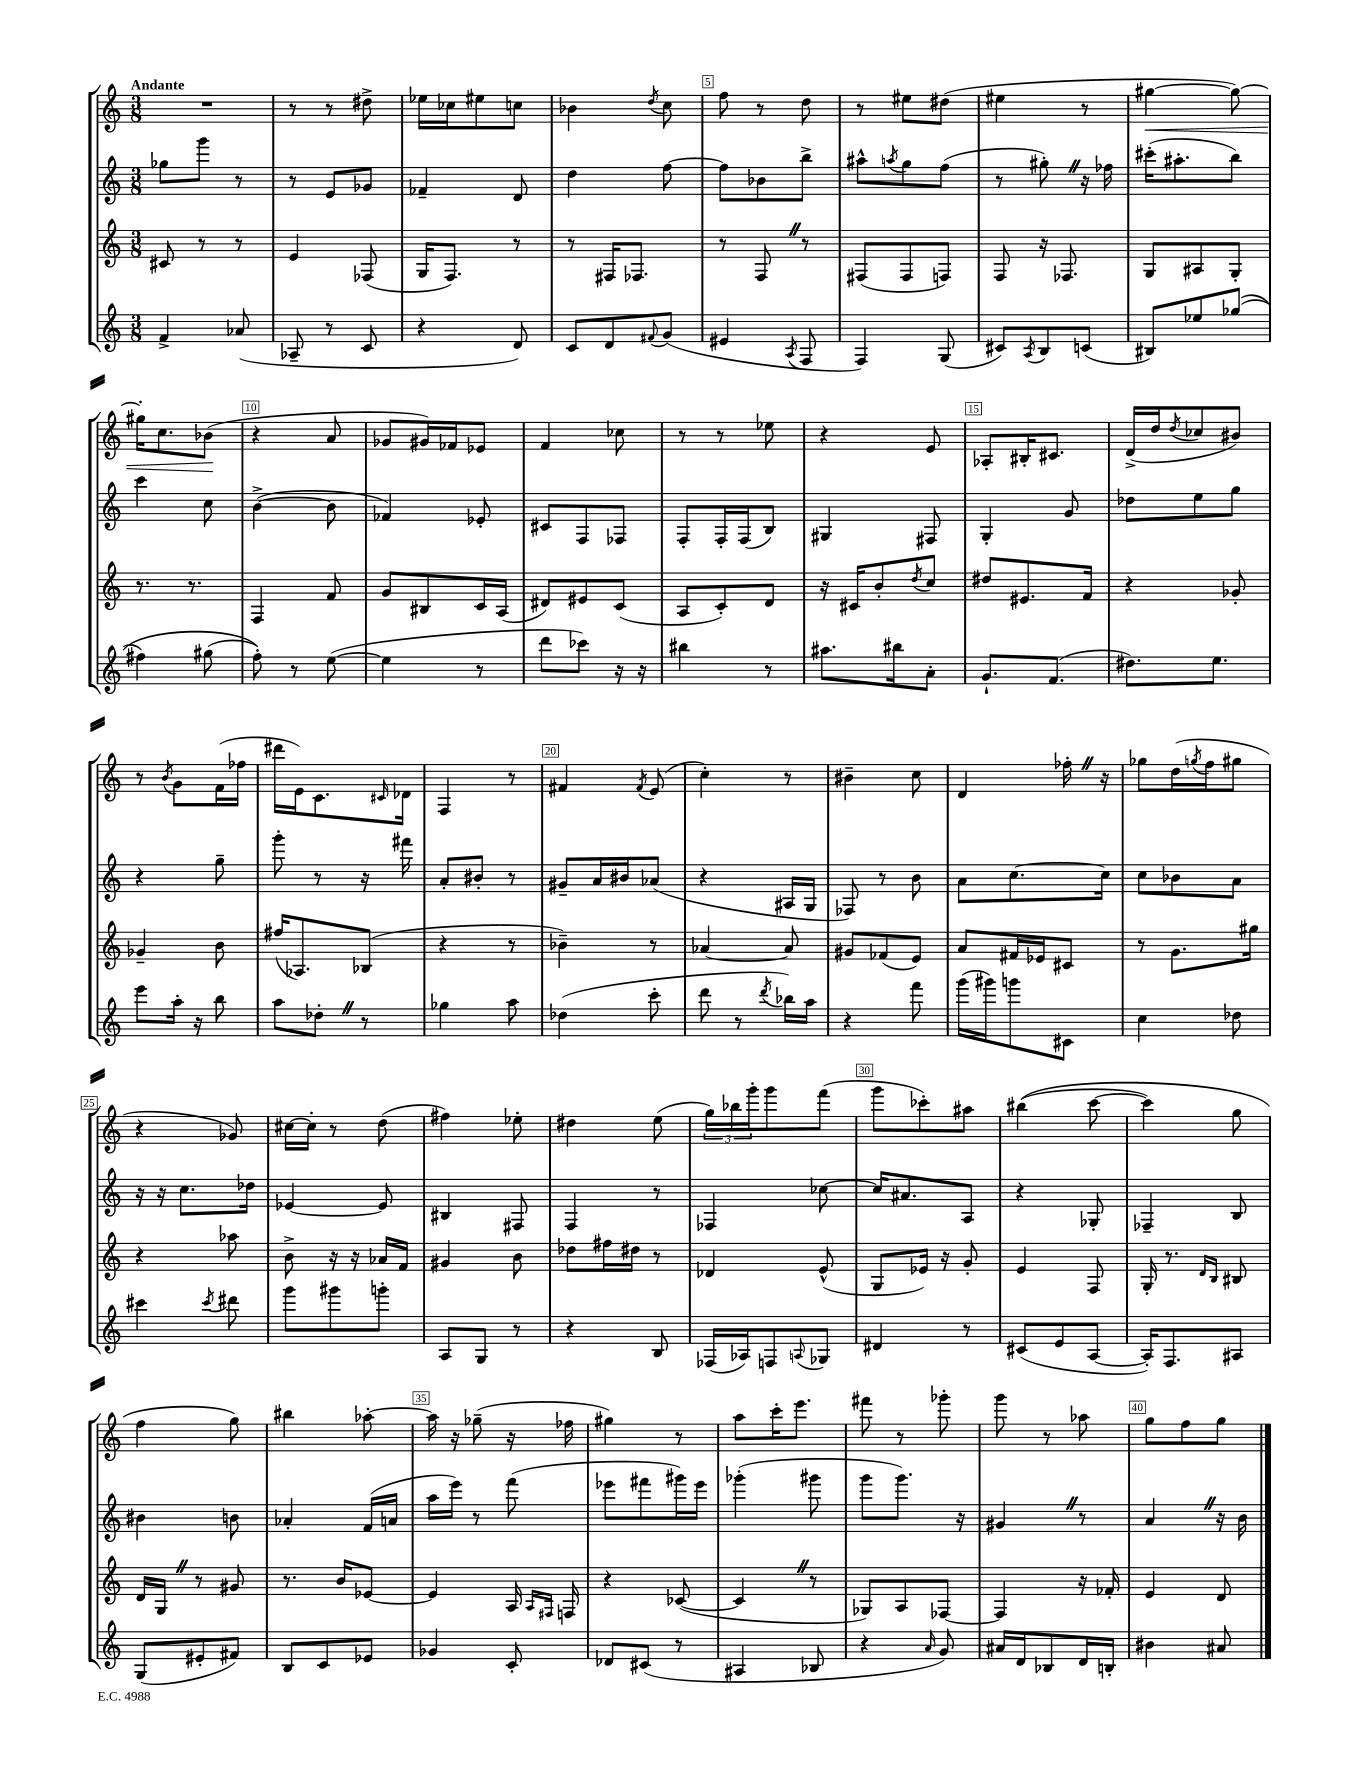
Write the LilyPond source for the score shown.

<<
\new StaffGroup <<
\new Staff = "s0" {
    \clef treble \key c \major \numericTimeSignature \time 3/8 \tempo "Andante"
    R4. |
    r8 r8 dis''8-> |
    ees''16 ces''16 eis''8 c''8 |
    bes'4 \acciaccatura { d''8 } c''8 |
    f''8 r8 d''8 |
    r8 eis''8 dis''8( |
    eis''4 r8 |
    gis''4~\< gis''8~) |
    gis''16-. c''8. bes'8\!( |
    r4 a'8 |
    ges'8 gis'16) fes'16 ees'8 |
    f'4 ces''8 |
    r8 r8 ees''8 |
    r4 e'8 |
    aes8-. bis16-. cis'8. |
    d'16->( d''16 \acciaccatura { d''8 } ces''8 bis'8) |
    r8 \acciaccatura { b'8 } g'8 f'16( fes''16 |
    dis'''16 e'16) c'8. \grace { cis'16 } des'16 |
    f4 r8 |
    fis'4 \acciaccatura { fis'8 } e'8( |
    c''4-.) r8 |
    bis'4-- c''8 |
    d'4 fes''16-. \once \override BreathingSign.text = \markup { \musicglyph "scripts.caesura.straight" } \breathe r16 |
    ges''8 d''16( \acciaccatura { g''8 } f''16 gis''8 |
    r4 ges'8) |
    cis''16~ cis''16-. r8 d''8( |
    fis''4) ees''8-. |
    dis''4 e''8( |
    \tuplet 3/2 { g''16) bes''16 g'''16-. } g'''8 f'''8( |
    g'''8 ces'''8-.) ais''8 |
    bis''4(\( c'''8~ |
    c'''4) g''8 |
    f''4 g''8\) |
    bis''4 aes''8~-. |
    aes''16 r16 ges''8--( r16 fes''16 |
    gis''4) r8 |
    a''8 c'''16-. e'''8. |
    fis'''8 r8 ges'''8-. |
    g'''8 r8 aes''8 |
    g''8 f''8 g''8 \bar "|." |
}
\new Staff = "s1" {
    \clef treble \key c \major \numericTimeSignature \time 3/8
    ges''8 g'''8 r8 |
    r8 e'8 ges'8 |
    fes'4-- d'8 |
    d''4 f''8~ |
    f''8 bes'8 b''8-> |
    ais''8-^ \acciaccatura { a''8 } g''8 f''8( |
    r8 gis''8-.) \once \override BreathingSign.text = \markup { \musicglyph "scripts.caesura.straight" } \breathe r16 fes''16 |
    cis'''16-.( ais''8.-. b''8) |
    c'''4 c''8 |
    b'4~->( b'8 |
    fes'4) ees'8-. |
    cis'8 f8 fes8 |
    f8-. f16-. f16( b8) |
    gis4 fis8 |
    g4-. g'8 |
    des''8 e''8 g''8 |
    r4 g''8-- |
    g'''8-. r8 r16 fis'''16 |
    a'8-. bis'8-. r8 |
    gis'8-- a'16 bis'16 aes'8( |
    r4 ais16 g16 |
    fes8) r8 b'8 |
    a'8 c''8.~ c''16 |
    c''8 bes'8 a'8 |
    r16 r16 c''8. des''16 |
    ees'4~ ees'8 |
    bis4 fis8 |
    f4 r8 |
    fes4 ces''8~ |
    ces''16 ais'8. a8 |
    r4 ges8-. |
    fes4-- b8 |
    bis'4 b'8 |
    aes'4-. f'16( a'16 |
    a''16 e'''16) r8 f'''8( |
    ees'''8 fis'''8 gis'''16) ees'''16 |
    ges'''4-.( gis'''8 |
    g'''8 g'''8.) r16 |
    gis'4 \once \override BreathingSign.text = \markup { \musicglyph "scripts.caesura.straight" } \breathe r8 |
    a'4 \once \override BreathingSign.text = \markup { \musicglyph "scripts.caesura.straight" } \breathe r16 b'16 \bar "|." |
}
\new Staff = "s2" {
    \clef treble \key c \major \numericTimeSignature \time 3/8
    cis'8 r8 r8 |
    e'4 fes8( |
    g16 f8.) r8 |
    r8 fis16 fes8. |
    r8 f8 \once \override BreathingSign.text = \markup { \musicglyph "scripts.caesura.straight" } \breathe r8 |
    fis8( fis8 f8) |
    f8 r16 fes8. |
    g8 ais8 g8-. |
    r8. r8. |
    f4 f'8 |
    g'8 bis8 c'16 a16( |
    dis'8) eis'8 c'8( |
    a8 c'8-.) d'8 |
    r16 cis'16 b'8-. \acciaccatura { d''8 } c''8 |
    dis''8 eis'8. f'16 |
    r4 ges'8-. |
    ges'4-- b'8 |
    fis''16( aes8.) bes8( |
    r4 r8 |
    bes'4--) r8 |
    aes'4~ aes'8 |
    gis'8 fes'8( e'8) |
    a'8 fis'16 ees'16 cis'8 |
    r8 g'8. gis''16 |
    r4 aes''8 |
    b'8-> r16 r16 aes'16 f'16 |
    gis'4 b'8 |
    des''8 fis''16 dis''16 r8 |
    des'4 e'8-^( |
    g8 ees'16) r16 g'8-. |
    e'4 f8 |
    g16-. r8. \grace { d'16 b16 } bis8 |
    d'16 g16 \once \override BreathingSign.text = \markup { \musicglyph "scripts.caesura.straight" } \breathe r8 gis'8 |
    r8. b'16 ees'8~ |
    ees'4 a16 \grace { a16 fis16 } f16 |
    r4 ces'8~( |
    ces'4 \once \override BreathingSign.text = \markup { \musicglyph "scripts.caesura.straight" } \breathe r8 |
    ges8) a8 fes8~ |
    fes4 r16 fes'16-. |
    e'4 d'8 \bar "|." |
}
\new Staff = "s3" {
    \clef treble \key c \major \numericTimeSignature \time 3/8
    f'4-> aes'8( |
    aes8-- r8 c'8 |
    r4 d'8) |
    c'8 d'8 \appoggiatura { fis'8 } g'8( |
    eis'4 \acciaccatura { a8 } f8 |
    f4) g8( |
    cis'8) \acciaccatura { a8 } b8 c'8( |
    bis8) ees''8 ges''8(\( |
    fis''4) gis''8( |
    f''8-.)\) r8 e''8~( |
    e''4 r8 |
    d'''8 ces'''8) r16 r16 |
    bis''4 r8 |
    ais''8. bis''16 a'8-. |
    g'8.-! f'8.( |
    dis''8.) e''8. |
    e'''8 a''16-. r16 b''8 |
    a''8 des''8-. \once \override BreathingSign.text = \markup { \musicglyph "scripts.caesura.straight" } \breathe r8 |
    ges''4 a''8 |
    des''4( c'''8-. |
    d'''8 r8 \acciaccatura { d'''8 } bes''16) a''16 |
    r4 f'''8 |
    g'''16( gis'''16) g'''8 cis'8 |
    c''4 des''8 |
    cis'''4 \acciaccatura { cis'''8 } dis'''8 |
    g'''8 gis'''8 g'''8-. |
    a8 g8 r8 |
    r4 b8 |
    fes16( aes16) f8 \appoggiatura { a8 } ges8 |
    dis'4 r8 |
    cis'8( e'8 a8~ |
    a16-.) f8. ais8 |
    g8( eis'8-. fis'8) |
    b8 c'8 ees'8 |
    ges'4 c'8-. |
    des'8 cis'8( r8 |
    ais4 bes8 |
    r4 \grace { a'16 } g'8) |
    ais'16 d'16 bes8 d'16 b16-. |
    bis'4 ais'8 \bar "|." |
}
>>
>>
\layout { \context { \Score \override BarNumber.break-visibility = ##(#f #t #t) barNumberVisibility = #(every-nth-bar-number-visible 5) \override BarNumber.stencil = #(make-stencil-boxer 0.1 0.3 ly:text-interface::print) } }
